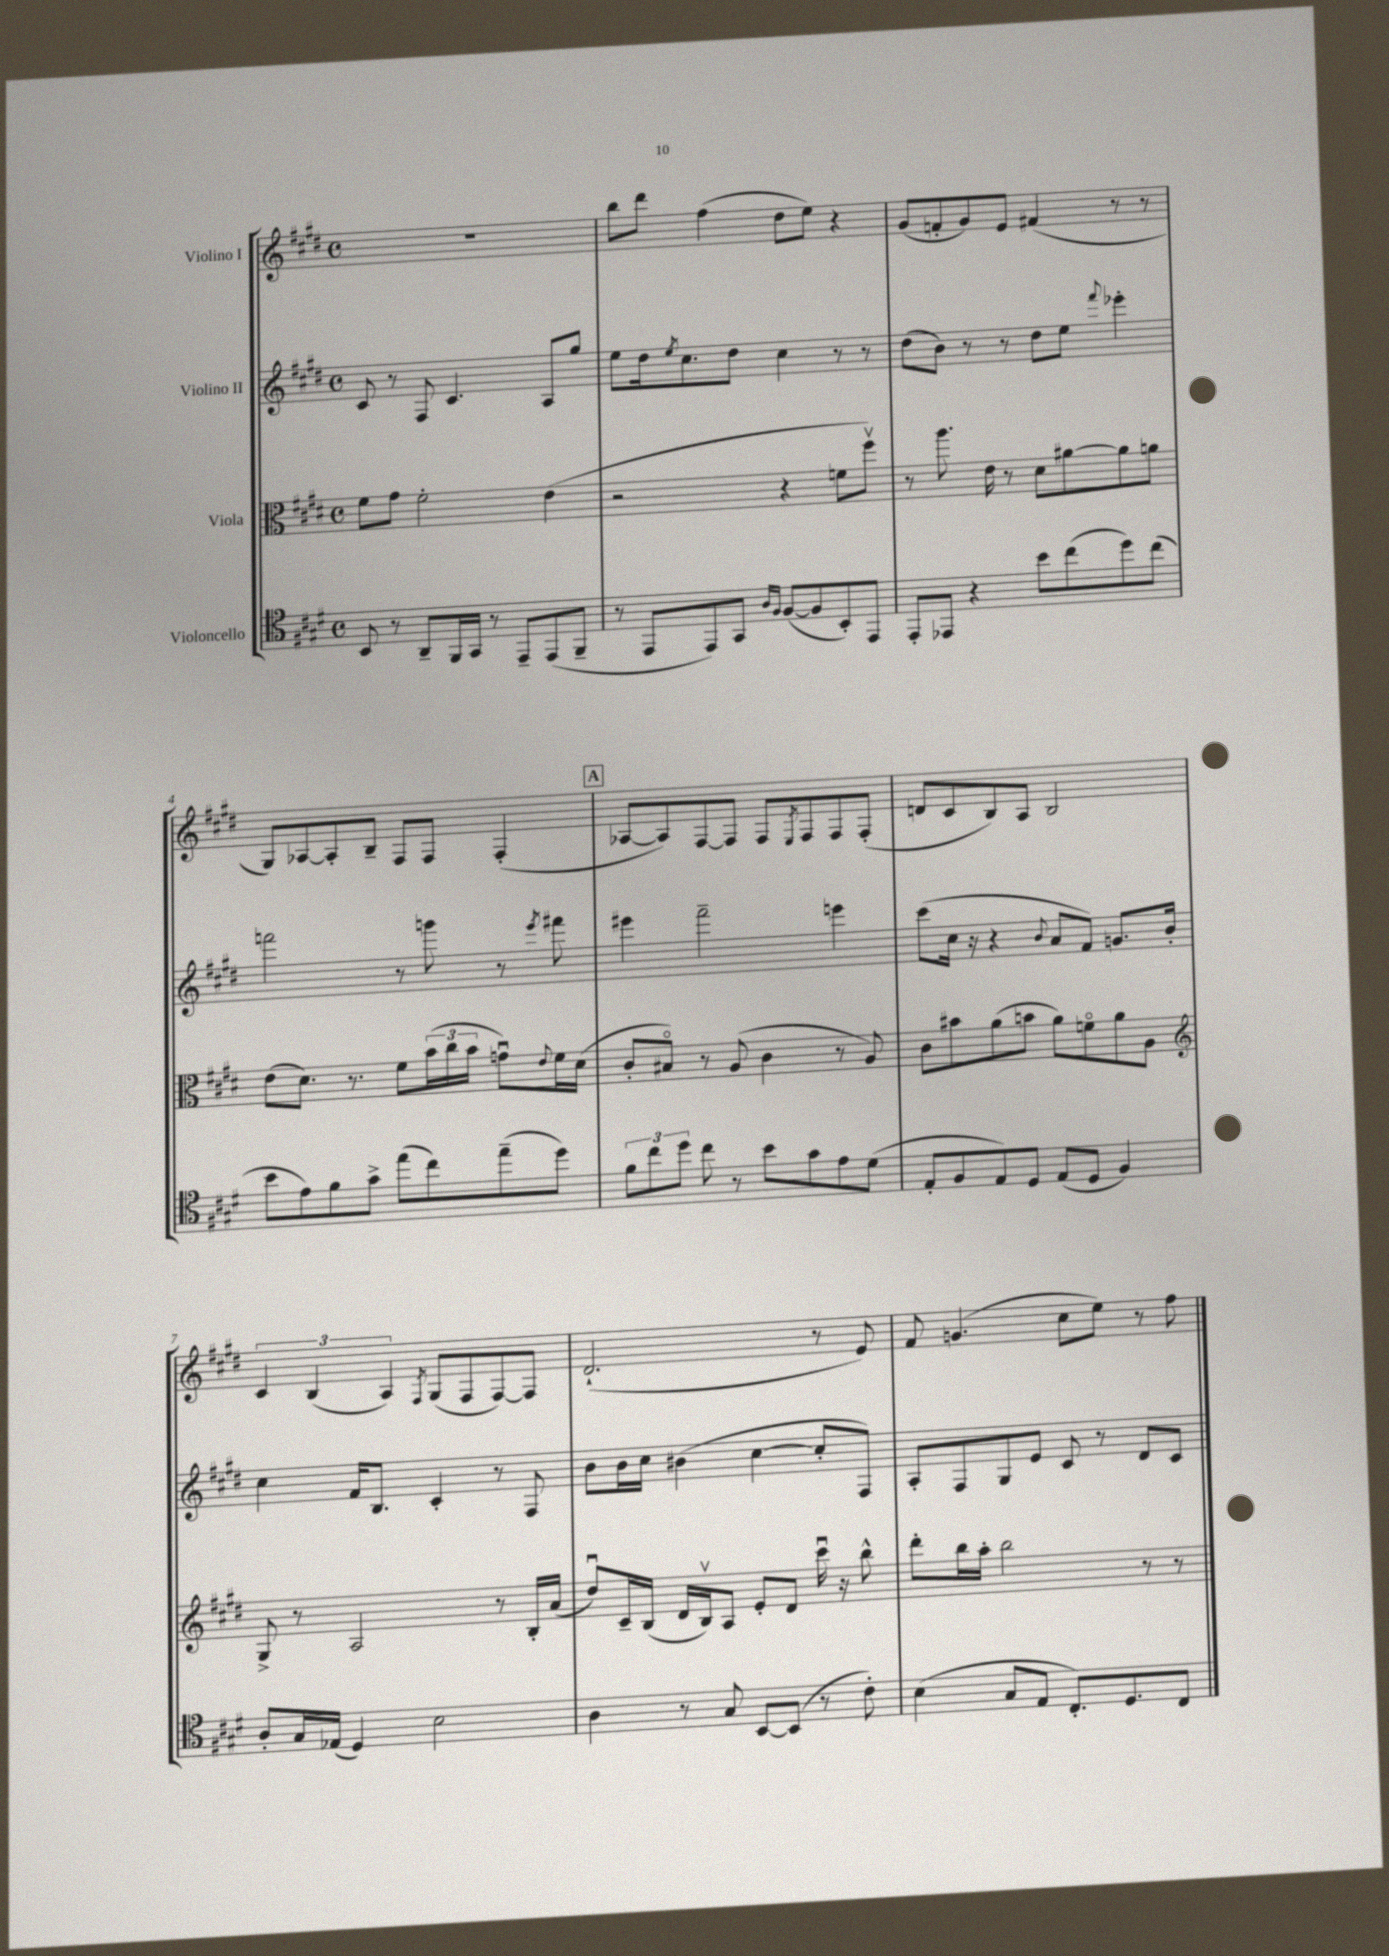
<<
\new StaffGroup <<
\new Staff = "s0" \with { instrumentName = "Violino I" } {
    \clef treble \key e \major \defaultTimeSignature \time 4/4
    R1 |
    b''8 dis'''8 fis''4( dis''8 e''8) r4 |
    gis'8( f'8-. gis'8) e'8 fis'4( r8 r8 |
    gis8) aes8~ aes8-. b8-- fis8 fis8 fis4-.( |
    \mark \markup { \box "A" } aes8~ aes8) fis8~ fis8 fis8 \acciaccatura { e8 } fis8 fis8 fis8-.( |
    d'8 cis'8 b8) a8 b2 |
    \tuplet 3/2 { cis'4 b4( a4) } \acciaccatura { fis8 } gis8( fis8 fis8~) fis8 |
    dis'2.-!( r8 e'8) |
    fis'8 g'4.( cis''8 e''8) r8 fis''8 \bar "|." |
}
\new Staff = "s1" \with { instrumentName = "Violino II" } {
    \clef treble \key e \major \defaultTimeSignature \time 4/4
    cis'8 r8 fis8 cis'4. a8 gis''8 |
    e''8 dis''16 \acciaccatura { e''8 } cis''8. dis''8 cis''4 r8 r8 |
    dis''8( b'8) r8 r8 dis''8 e''8 \appoggiatura { fis'''8 } ees'''4-. |
    f'''2 r8 g'''8 r8 \acciaccatura { e'''8 } fis'''8 |
    \mark \markup { \box "A" } eis'''4 fis'''2-- e'''4 |
    cis'''8( cis''16 r16 r4 \appoggiatura { b'8 } a'8 fis'8) g'8. b'16-. |
    cis''4 fis'16 b8. cis'4-. r8 fis8 |
    b'8 b'16 cis''16 bis'4( cis''4~ cis''8-. fis8) |
    a8-. fis8 gis8 e'8 cis'8 r8 dis'8 cis'8 \bar "|." |
}
\new Staff = "s2" \with { instrumentName = "Viola" } {
    \clef alto \key e \major \defaultTimeSignature \time 4/4
    fis'8 gis'8 fis'2-. e'4( |
    r2 r4 f'8 fis''8\upbow) |
    r8 a''8. e'16 r8 dis'8 ais'8~ ais'8 a'8 |
    e'8( dis'8.) r8. fis'8 \tuplet 3/2 { b'16( cis''16 b'16 } g'8\downbow) \appoggiatura { e'8 } fis'16 dis'16( |
    \mark \markup { \box "A" } cis'8-. bis8\flageolet) r8 a8( cis'4 r8 a8) |
    cis'8 bis'8 a'8( b'8 a'8) f'8\flageolet a'8 a8 |
    \clef treble gis8-> r8 a2 r8 b16-. a'16( |
    dis''8\downbow) cis'16-- b16( dis'16 b16\upbow) a8 e'8-. dis'8 cis'''16\downbow r16 b''8-^ |
    dis'''8-. b''16 a''16-. b''2 r8 r8 \bar "|." |
}
\new Staff = "s3" \with { instrumentName = "Violoncello" } {
    \clef tenor \key e \major \defaultTimeSignature \time 4/4
    b,8 r8 a,8-- fis,16 gis,16 r8 e,8-- e,8( fis,8-- |
    r8 e,8 e,8) gis,8 \grace { a16 fis16 } fis8~( fis8 b,8-.) e,8 |
    e,8-. ees,8 r4 b'8 cis''8( dis''8) cis''8( |
    b'8 e'8) fis'8 gis'8-> e''8( cis''8) e''8--( dis''8) |
    \mark \markup { \box "A" } \tuplet 3/2 { fis'8 cis''8 dis''8 } cis''8 r8 b'8 gis'8 e'8 dis'8( |
    e8-. fis8 e8) dis8 e8( dis8 fis4) |
    a8-. gis16 ees16( dis4) b2 |
    a4 r8 gis8 b,8~ b,8( r8 cis'8-.) |
    b4( gis8 e8 cis8.-.) dis8. cis8 \bar "|." |
}
>>
>>
